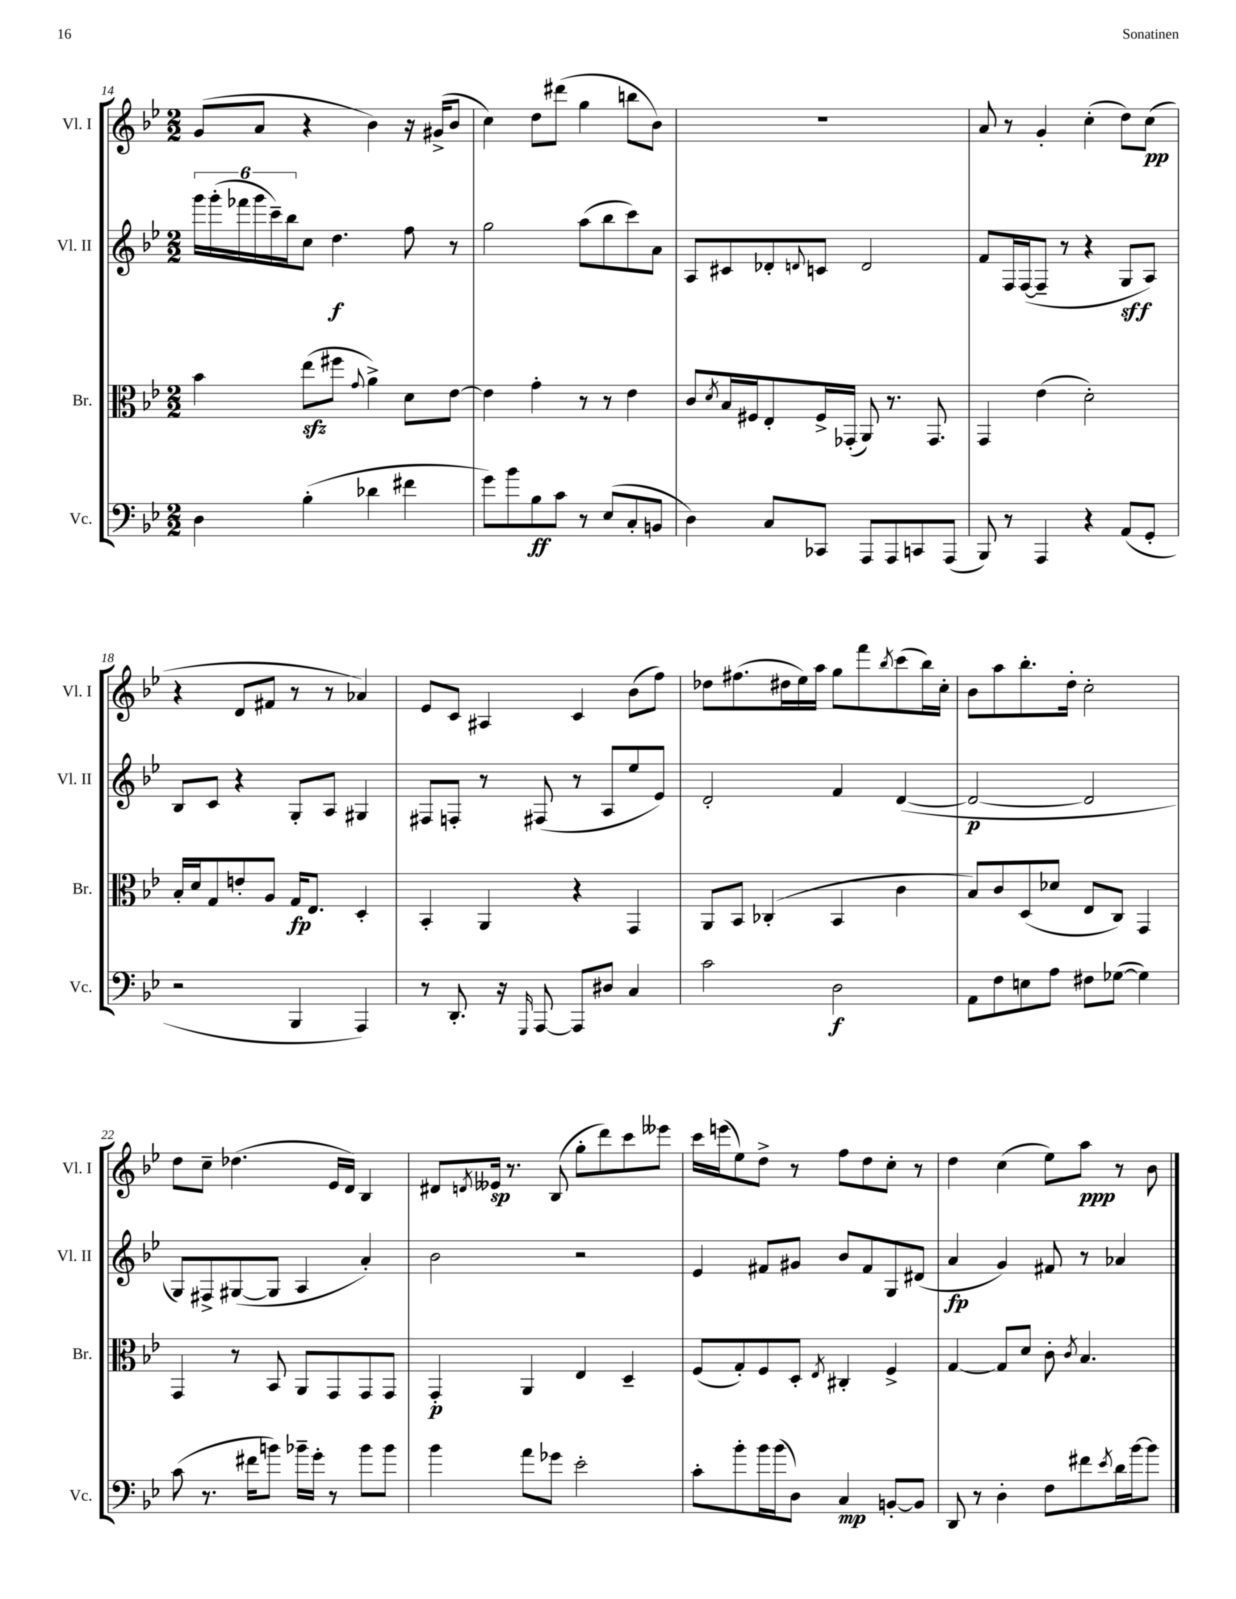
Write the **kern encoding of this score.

**kern	**kern	**kern	**kern
*staff4	*staff3	*staff2	*staff1
*clefF4	*clefC3	*clefG2	*clefG2
*k[b-e-]	*k[b-e-]	*k[b-e-]	*k[b-e-]
*M2/2	*M2/2	*M2/2	*M2/2
4D	4b-	24ggg	(8g
.	.	(24ggg'	.
.	.	24fff-	.
.	.	24ggg	8a
.	.	24ccc~)	.
.	.	24bb-	.
(4B-'	(8ee-	8cc	4r
.	8ff#	4.dd	.
.	8qqg	.	.
4d-	4a^)	.	4b-)
4f#	8d	8ff	16r
.	.	.	(16g#^
.	[8e-	8r	8b-
=	=	=	=
8g)	4e-]	2gg	4cc)
8b-	.	.	.
8B-	4g'	.	8dd
8c	.	.	(8ddd#
8r	8r	(8aa	4gg
(8E-	8r	8bb-	.
8C'	4e-	8ccc)	8bb
8BB	.	8a	8b-)
=	=	=	=
4D)	8c	8A	1r
.	8qd	.	.
.	16B-	8c#	.
.	16F#	.	.
8C	8E-'	8d-'	.
.	.	8qqd	.
8CC-	16F#^	8c	.
.	(16GG-'	.	.
8AAA	8AA)	2d	.
8AAA	8.r	.	.
8CC	.	.	.
.	8.GG-	.	.
(8AAA	.	.	.
=	=	=	=
8BBB-)	4GG	8f	8a
8r	.	16F	8r
.	.	([16F	.
4AAA	(4e-	8F~]	4g'
.	.	8r	.
4r	2d')	4r	(4cc'
(8AA	.	8G	8dd)
8GG'	.	8A)	(8cc
=	=	=	=
2r	16B-'	8B-	4r
.	16d	.	.
.	8G	8c	.
.	8e'	4r	8d
.	8A	.	8f#
4BBB-	16G	8G'	8r
.	8.E-	.	.
.	.	8A	8r
4AAA)	4D'	4G#	4a-)
=	=	=	=
8r	4BB-'	8F#	8e-
8.DD'	.	8F'	8c
.	4AA	8r	4A#
16r	.	.	.
16qqGGG	.	.	.
[8AAA	.	(8F#	.
8AAA]	4r	8r	4c
8D#	.	8A	.
4C	4GG	8ee-	(8b-
.	.	8e-)	8ff)
=	=	=	=
2c	8AA	2d'	8dd-
.	8BB-	.	(8.ff#
.	(4C-'	.	.
.	.	.	16dd#
.	.	.	16ee-)
.	.	.	16aa
2D	4BB-	4f	8gg
.	.	.	8fff
.	.	.	8qbb-
.	4c	([4d	(8ccc
.	.	.	16bb-)
.	.	.	16cc'
=	=	=	=
8AA	8B-)	2d_	8b-
8F	8c	.	8aa
8E	(8D	.	8.bb-'
8A	8d-	.	.
.	.	.	16dd'
8F#	8E-	2d]	2cc'
([8G-	8C)	.	.
4G-])	4GG	.	.
=	=	=	=
(8c	4GG	8G)	8dd
8.r	.	8F#^	8cc~
.	8r	([8G#	(4.dd-
16f#	.	.	.
8b)	8BB-	8G#]	.
16b-~	8AA	4A	.
16g'	.	.	.
8r	8GG	.	16e-
.	.	.	16d)
8b-	8GG	4a')	4B-
8b-	8GG	.	.
=	=	=	=
4b-	4GG'	2b-	8d#
.	.	.	8qd
.	.	.	16e--
.	.	.	8.r
8a	4AA	.	.
8g-	.	.	(8B-
2e-'	4E-	2r	8gg'
.	.	.	8ddd)
.	4D~	.	8ccc
.	.	.	8eee--
=	=	=	=
8c'	(8F	4e-	16ccc
.	.	.	(16eee
8b-'	8G')	.	8ee-)
16b-	8F	8f#	8dd^
(16b-	.	.	.
8D)	8D'	8g#	8r
.	8qE-	.	.
4C	4C#'	8b-	8ff
.	.	8f#	8dd
[8BB'	4F^	8G	8cc'
8BB]	.	(8d#	8r
=	=	=	=
8DD	[4G	4a	4dd
8r	.	.	.
4D'	8G]	4g)	(4cc
.	8d	.	.
8F	8c'	8f#	8ee-)
.	8qc	.	.
8f#	4.B-	8r	8aa
8qe-	.	.	.
16d	.	4a-	8r
[16b-	.	.	.
8b-]	.	.	8b-
==	==	==	==
*-	*-	*-	*-
